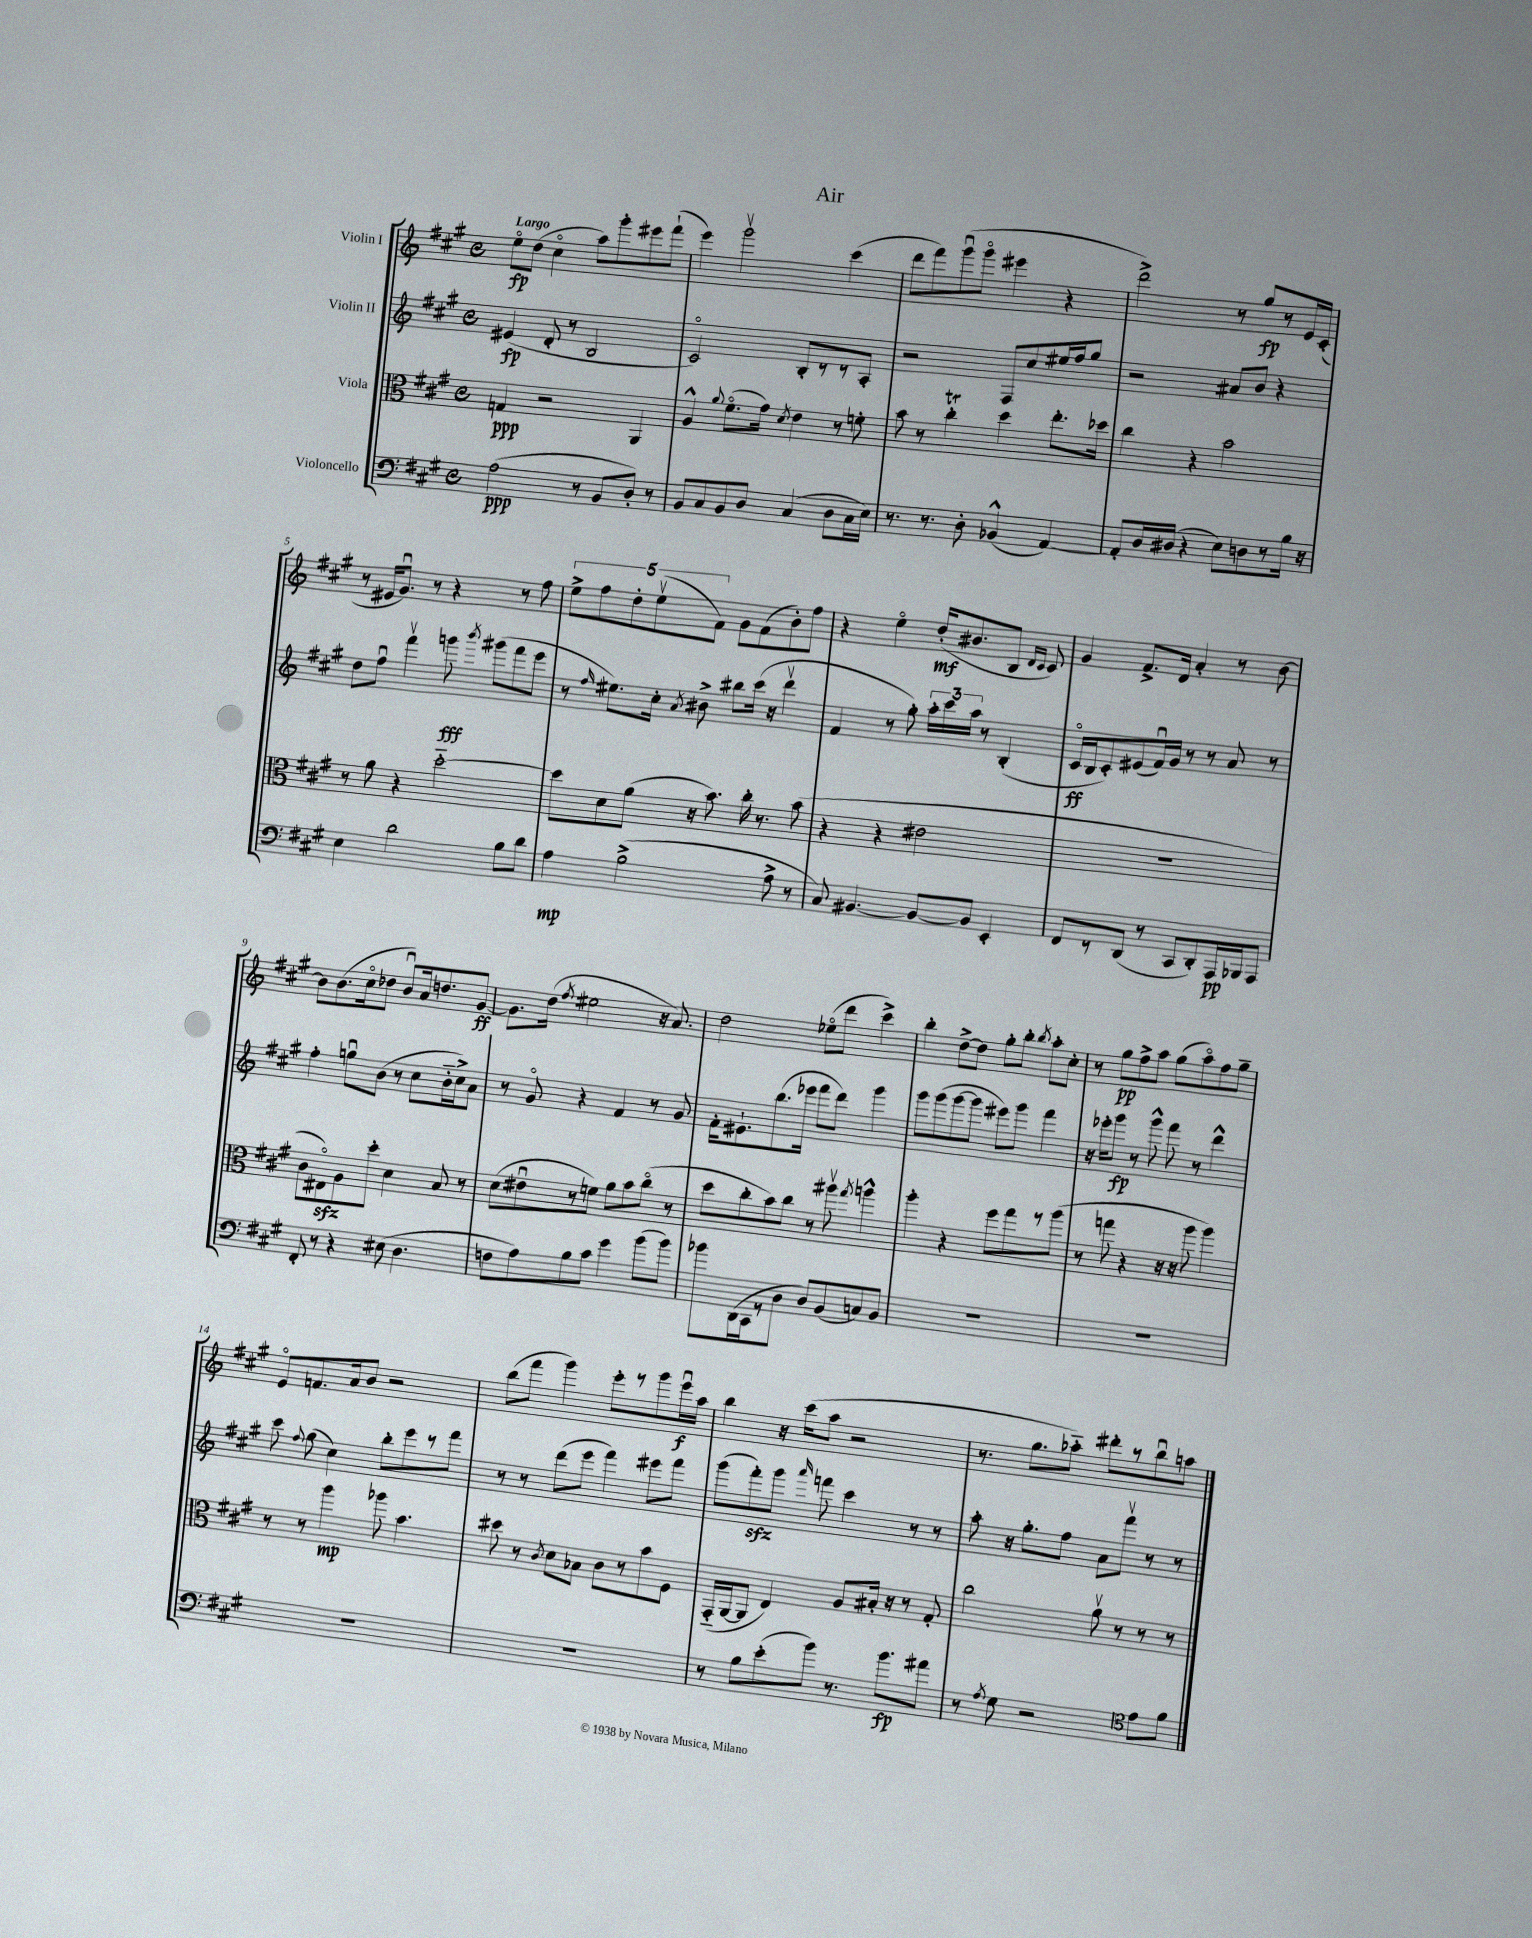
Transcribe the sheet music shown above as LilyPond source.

\header { title = "Air" }
<<
\new StaffGroup <<
\new Staff = "s0" \with { instrumentName = "Violin I" } {
    \clef treble \key a \major \defaultTimeSignature \time 4/4 \tempo "Largo"
    \autoBeamOff e''8[\flageolet\fp d''8]( cis''4\flageolet a''8[) gis'''8-. eis'''8 fis'''8]-!( |
    e'''4) gis'''2\upbow cis'''4( |
    d'''8[ fis'''8) gis'''8\downbow( gis'''8]\flageolet eis'''4 r4 |
    d'''2->) r8 gis''8[\fp r8 e'16 cis'16]-.( |
    r8 eis'16[ gis'8.]\downbow) r8 r4 r8 fis''8 |
    \tuplet 5/4 { e''8[-> fis''8 d''8-. e''8\upbow( fis'8]) } gis'8[ fis'8( b'8-.) fis''8] |
    r4 e''4\flageolet d''16[-.\mf( bis'8. b8] \grace { d'16[ cis'16] } cis'8) |
    gis'4 fis'8.[-> d'16] a'4-. r8 b'8~ |
    b'8[ b'8.( cis''16\flageolet des''8] b'8[\downbow) a'16 d''8. gis'8]~\ff |
    gis'8.[ d''16]( \acciaccatura { fis''8 } eis''2 r16 a'8.) |
    d''2 ees''8[\flageolet( d'''8] cis'''4->) |
    b''4-. d''8[~-> d''8] gis''8[-. b''8]-. \acciaccatura { b''8 } a''8[-. cis''8]-. |
    r8 gis''8[\pp fis''8-> a''8] gis''8[( a''8\flageolet) fis''8 gis''8]-- |
    e'8[\flageolet f'8. a'16 b'8] r2 |
    b''8[( fis'''8] gis'''4) e'''8[-. r8 gis'''8 e'''16\downbow\f a''16] |
    b''4 r16 cis'''16[( a''8] r2 |
    r8. gis''8.[ aes''8]-_) dis'''8[-. r8 b''8\downbow a''8] \bar "|." |
}
\new Staff = "s1" \with { instrumentName = "Violin II" } {
    \clef treble \key a \major \defaultTimeSignature \time 4/4
    \autoBeamOff eis'4\fp( d'8-. r8 b2 |
    cis'2\flageolet) b8[-. r8 r8 a8]-. |
    r2 fis8[ cis''8 eis''16 fis''16 gis''8] |
    r2 ais'8[ b'8] r4 |
    d''8[ fis''8]\downbow fis'''4\upbow g'''8\fff \acciaccatura { b'''8 } gis'''8[( fis'''8 e'''8] |
    r8 \grace { fis''16 } eis''8.[) cis''16]-. \acciaccatura { a'8 } bis'8-> bis''8[ cis'''16]( r16 d'''4\upbow |
    fis'4 r8 gis''8-.) \tuplet 3/2 { a''16[-. cis'''16 a''16] } r8 b4-.( |
    cis'16[\flageolet\ff b16 cis'8-.) eis'8( fis'16\downbow) gis'16] r8 r8 a'8 r8 |
    fis''4-. g''8[\downbow b'8]( r8 cis''8[ b'16-_ cis''16->) a'8] |
    r8 gis'8\flageolet r4 fis'4 r8 gis'8 |
    fis'16[-. eis'8.-! b''8.( ees'''16] fis'''8[ d'''8]) gis'''4 |
    gis'''8[ gis'''8( gis'''8~ gis'''8] eis'''8[) gis'''8] fis'''4 |
    r16 ees'''16[-. gis'''8]\fp r8 gis'''8-^ fis'''8 r8 d'''4-^ |
    cis'''8 \appoggiatura { fis''8 } gis''8( cis''4) b''8[-. e'''8 r8 fis'''8] |
    r8 r8 d'''8[( e'''8] fis'''4) eis'''8[ fis'''8] |
    gis'''8[( fis'''8-.\sfz) gis'''8] \grace { a'''16 } f'''8 cis'''4 r8 r8 |
    a''8-. r16 gis''8.[-. fis''8] a'8[ fis'''8]\upbow r8 r8 \bar "|." |
}
\new Staff = "s2" \with { instrumentName = "Viola" } {
    \clef alto \key a \major \defaultTimeSignature \time 4/4
    \autoBeamOff g4\ppp r2 a,4 |
    a4-^ \appoggiatura { a'8 } fis'8.[\flageolet( gis'16]) \acciaccatura { d'8 } e'4 r8 f'8-. |
    b'8 r8 cis''4-.\trill d''4 e''8.[-. des''16] |
    cis''4 r4 b'2 |
    r8 a'8 r4 d''2~-_ |
    d''8[ d'8 a'8]( r16 b'8.) cis''16-. r8. b'8( |
    r4 r4 eis'2 |
    R1 |
    cis'8[ eis8\flageolet\sfz) a8 d''8]-. d'4 b8 r8 |
    d'8[( eis'8\downbow r8 f'8]) a'8[ b'8 cis''8]\flageolet( r8 |
    d''8[ cis''8-. b'8) cis''8] r8 ais''8\upbow \acciaccatura { gis''8 } a''4-^ |
    a''4-. r4 fis''8[ gis''8 r8 a''8]( |
    r8 g''8 r4 r16 r16 a''8 a''4) |
    r8 r8 a''4\mp aes''8 b'4. |
    dis''8 r8 \acciaccatura { cis'8 } d'8[ bes8] cis'8[ r8 b'8 fis8] |
    gis,16[-_( a,16~ a,8] e4) a8[ bis16]-. r16 r8 gis8-. |
    cis''2 a'8\upbow r8 r8 r8 \bar "|." |
}
\new Staff = "s3" \with { instrumentName = "Violoncello" } {
    \clef bass \key a \major \defaultTimeSignature \time 4/4
    \autoBeamOff a2\ppp( r8 b,8[ d8]-.) r8 |
    b,8[ cis8 b,8 d8] cis4( d8[ cis16 e16]) |
    r8. r8. d8-. bes,4-^( a,4~) |
    a,8[-. d16 dis16]( r4 e8[) d8 r8 b16] r16 |
    e4 d'2 b8[ d'8] |
    a4\mp b2->( a8-> r8 |
    cis8) bis,4.~ bis,8[~ bis,8] e,4-. |
    fis,8[ r8 d,8]( r8 cis,8[ d,8-.) a,,16\pp bes,,16 a,,8] |
    fis,8-. r8 r4 eis8( d4. |
    f8[ a8) b8 cis'8] gis'4 b'8[( b'8]) |
    bes'8[ d,16( cis,16 r8 d8] d8[) b,8( c8) b,8] |
    R1 |
    R1 |
    R1 |
    R1 |
    r8 b8[ e'8-.( b'8]) r8. b'8.[\fp ais'8] |
    r8 \acciaccatura { a8 } gis8 r2 \clef tenor e'8[ fis'8] \bar "|." |
}
>>
>>
